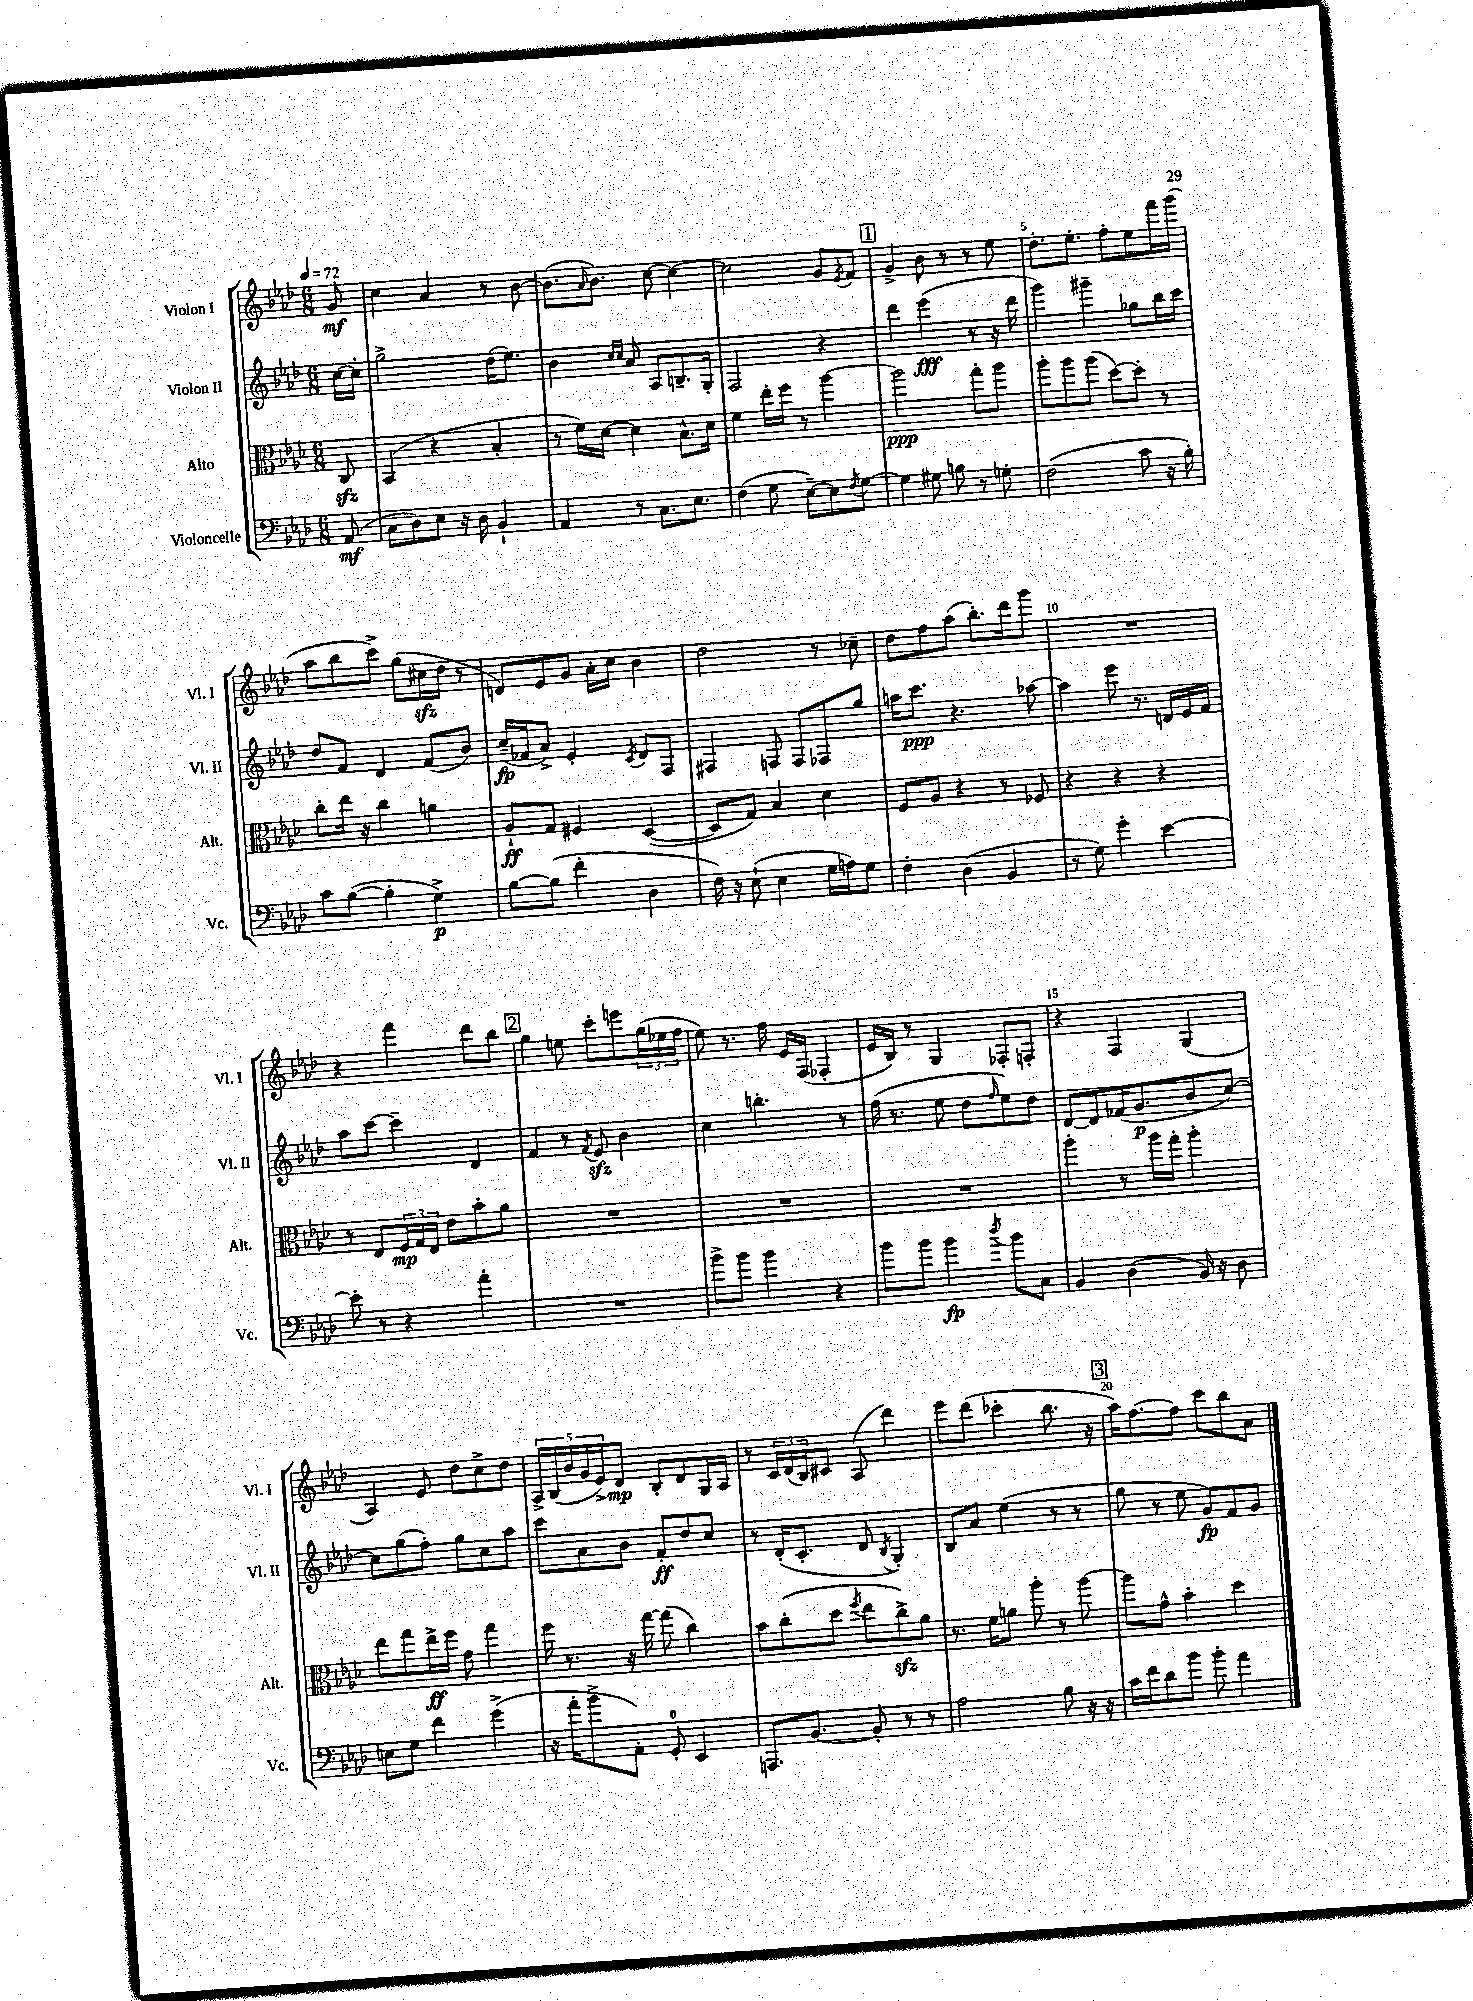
<<
\new StaffGroup <<
\new Staff = "s0" \with { instrumentName = "Violon I" shortInstrumentName = "Vl. I" } {
    \clef treble \key aes \major \numericTimeSignature \time 6/8 \partial 8 \tempo 4 = 72
    g'8\mf |
    c''4 aes'4 r8 bes'8~ |
    bes'8.( \grace { aes'16 } bes'8.) c''8~ c''4~ |
    c''2 g'8 \acciaccatura { ees'8 } f'8 |
    \mark \markup { \box "1" } g'4-> bes'8 r8 r8 ees''8 |
    des''8.-. ees''8.-. f''8-. ees''8 f'''16 g'''16( |
    aes''8 bes''8 c'''8->) g''8( cis''16\sfz des''16 r8 |
    d'8) ees'8 g'8 aes'16-. c''16 bes'4 |
    des''2 r8 ces''8-- |
    des''8 f''8 aes''8( bes''8.-.) des'''16 g'''8 |
    R2. |
    r4 f'''4 des'''8 bes''8 |
    \mark \markup { \box "2" } g''4 e''8 c'''8-. e'''8 \tuplet 3/2 { g''16( ees''16 f''16 } |
    ees''8) r8. f''16 ees'16 f16( fes4-. |
    ees'16 bes16) r8 g4 fes8-. f8-. |
    r4 f4 g4( |
    aes4) ees'8 des''8 c''8-> des''8 |
    \tuplet 5/4 { aes16-> bes16( bes'16 g'16 ees'16->) } des'8\mp bes8-. des'8 g16 aes16 |
    r8 \tuplet 3/2 { c'16 des'16( bes16) } cis'8 aes8( des'''4) |
    ees'''8 des'''8( ces'''4-. bes''8. r16 |
    \mark \markup { \box "3" } aes''16) f''8.~ f''8 c'''8 bes''8 aes'8 \bar "|." |
}
\new Staff = "s1" \with { instrumentName = "Violon II" shortInstrumentName = "Vl. II" } {
    \clef treble \key aes \major \numericTimeSignature \time 6/8 \partial 8
    c''16~ c''16-. |
    g''2-> des''16( ees''8.) |
    bes'4 \grace { c''16 c''16 } aes'8 aes8 b8.-- g16-. |
    f2 r4 |
    \mark \markup { \box "1" } des'''4 ees'''4\fff( r8 r16 des'''16 |
    g'''4) gis'''4-- ges''8 bes''16 c'''16 |
    des''8 f'8 des'4 f'8( bes'8) |
    c''16--\fp( fes'16 aes'8->) ees'4-. \acciaccatura { c'8 } des'8 f8 |
    fis4 f8 f8 fes8 g''8 |
    a''16 c'''8.\ppp r4. aes''8~ |
    aes''4 ees'''8 r8. d'16 ees'16 f'16 |
    aes''8 c'''8~ c'''4-- des'4 |
    \mark \markup { \box "2" } f'4 r8 \acciaccatura { f'8 } ees'8\sfz bes'4 |
    c''4 b''4.-. r8 |
    f''16( r8. ees''8 des''8 \grace { f''16 } ees''8) des''8 |
    des'8~ des'8 fes'16( g'8.\p bes'8 c''8~) |
    c''8 g''8( f''8-.) g''8 c''8 aes''8 |
    c'''8 aes'8 bes'8 f'8-.\ff des''8 c''8 |
    r8 des'16-.( c'8.-. des'8 \acciaccatura { bes8 } g4-.) |
    bes8 aes'8 ees''4( r8 r8 |
    \mark \markup { \box "3" } g''8 r8 ees''8 g'8\fp) f'8 g'8 \bar "|." |
}
\new Staff = "s2" \with { instrumentName = "Alto" shortInstrumentName = "Alt." } {
    \clef alto \key aes \major \numericTimeSignature \time 6/8 \partial 8
    c8\sfz |
    bes,4( r4 bes4-. |
    r8 f'16) des'16~ des'4 bes8.-^ des'16 |
    f'4 ees''16-. f''16 r8 aes''4~ |
    \mark \markup { \box "1" } aes''2\ppp g''8-. aes''8 |
    aes''8-. aes''8 aes''8( des''8~) des''8-. r8 |
    c''8-. ees''16 r16 c''4 a'4 |
    aes8-!\ff g8 fis4 des4~( |
    des8 g8) bes4 des'4 |
    f8 aes8 r4 r8 fes8 |
    r4 r4 r4 |
    r8 ees8 \tuplet 3/2 { f16\mp g16 ees16 } ees'8 bes'8-. aes'8 |
    \mark \markup { \box "2" } R2. |
    R2. |
    R2. |
    aes''4-. r8 aes''16 g''16-. aes''4-. |
    ees''8 g''8 ees''16->\ff f''16 g'8 g''4 |
    f''16 r8. r16 g''16~ g''8( c''4) |
    bes'8 c''8-.( des''8 \acciaccatura { f''8 } ees''8 c''8->\sfz) aes'8 |
    r8. f'16 a'8 aes''8-. r8 aes''8~ |
    \mark \markup { \box "3" } aes''8 g'8-^ bes'4-. des''4 \bar "|." |
}
\new Staff = "s3" \with { instrumentName = "Violoncelle" shortInstrumentName = "Vc." } {
    \clef bass \key aes \major \numericTimeSignature \time 6/8 \partial 8
    aes,8\mf( |
    c8 des8) ees8 r16 des16 bes,4-! |
    aes,4 r8 c8. ees8. |
    f4( g8 ees8~--) ees8 \acciaccatura { f8 } g8~ |
    \mark \markup { \box "1" } g4 gis8 b8 r8 g8-. |
    f2( c'8 r16 bes16-.) |
    c'8 bes8~( bes4-. g4->\p) |
    bes8~ bes8( f'4-. des4 |
    f16) r16 ees8-!( ees4 g16 a16) g8 |
    f4-. des4( bes,4 |
    r8 g8) g'4-. ees'4~ |
    ees'8-. r8 r4 aes'4-. |
    \mark \markup { \box "2" } R2. |
    bes'8-> bes'8 bes'4 r4 |
    bes'8 bes'8 bes'4\fp \acciaccatura { des''8 } bes'8 c8 |
    bes,4 des4( bes,16) r16 des8 |
    e8 g8 f'4 g'4->( |
    r16 aes'16-. bes'8-> aes,8-.) g,8-0-. ees,4 |
    a,,8. bes,8.~ bes,8-. r8 r8 |
    aes2 bes8 r16 r16 |
    \mark \markup { \box "3" } c'16 f'16 des'8 bes'8 bes'8-. aes'4 \bar "|." |
}
>>
>>
\layout { \context { \Score \override BarNumber.break-visibility = ##(#f #t #t) barNumberVisibility = #(every-nth-bar-number-visible 5) } }
